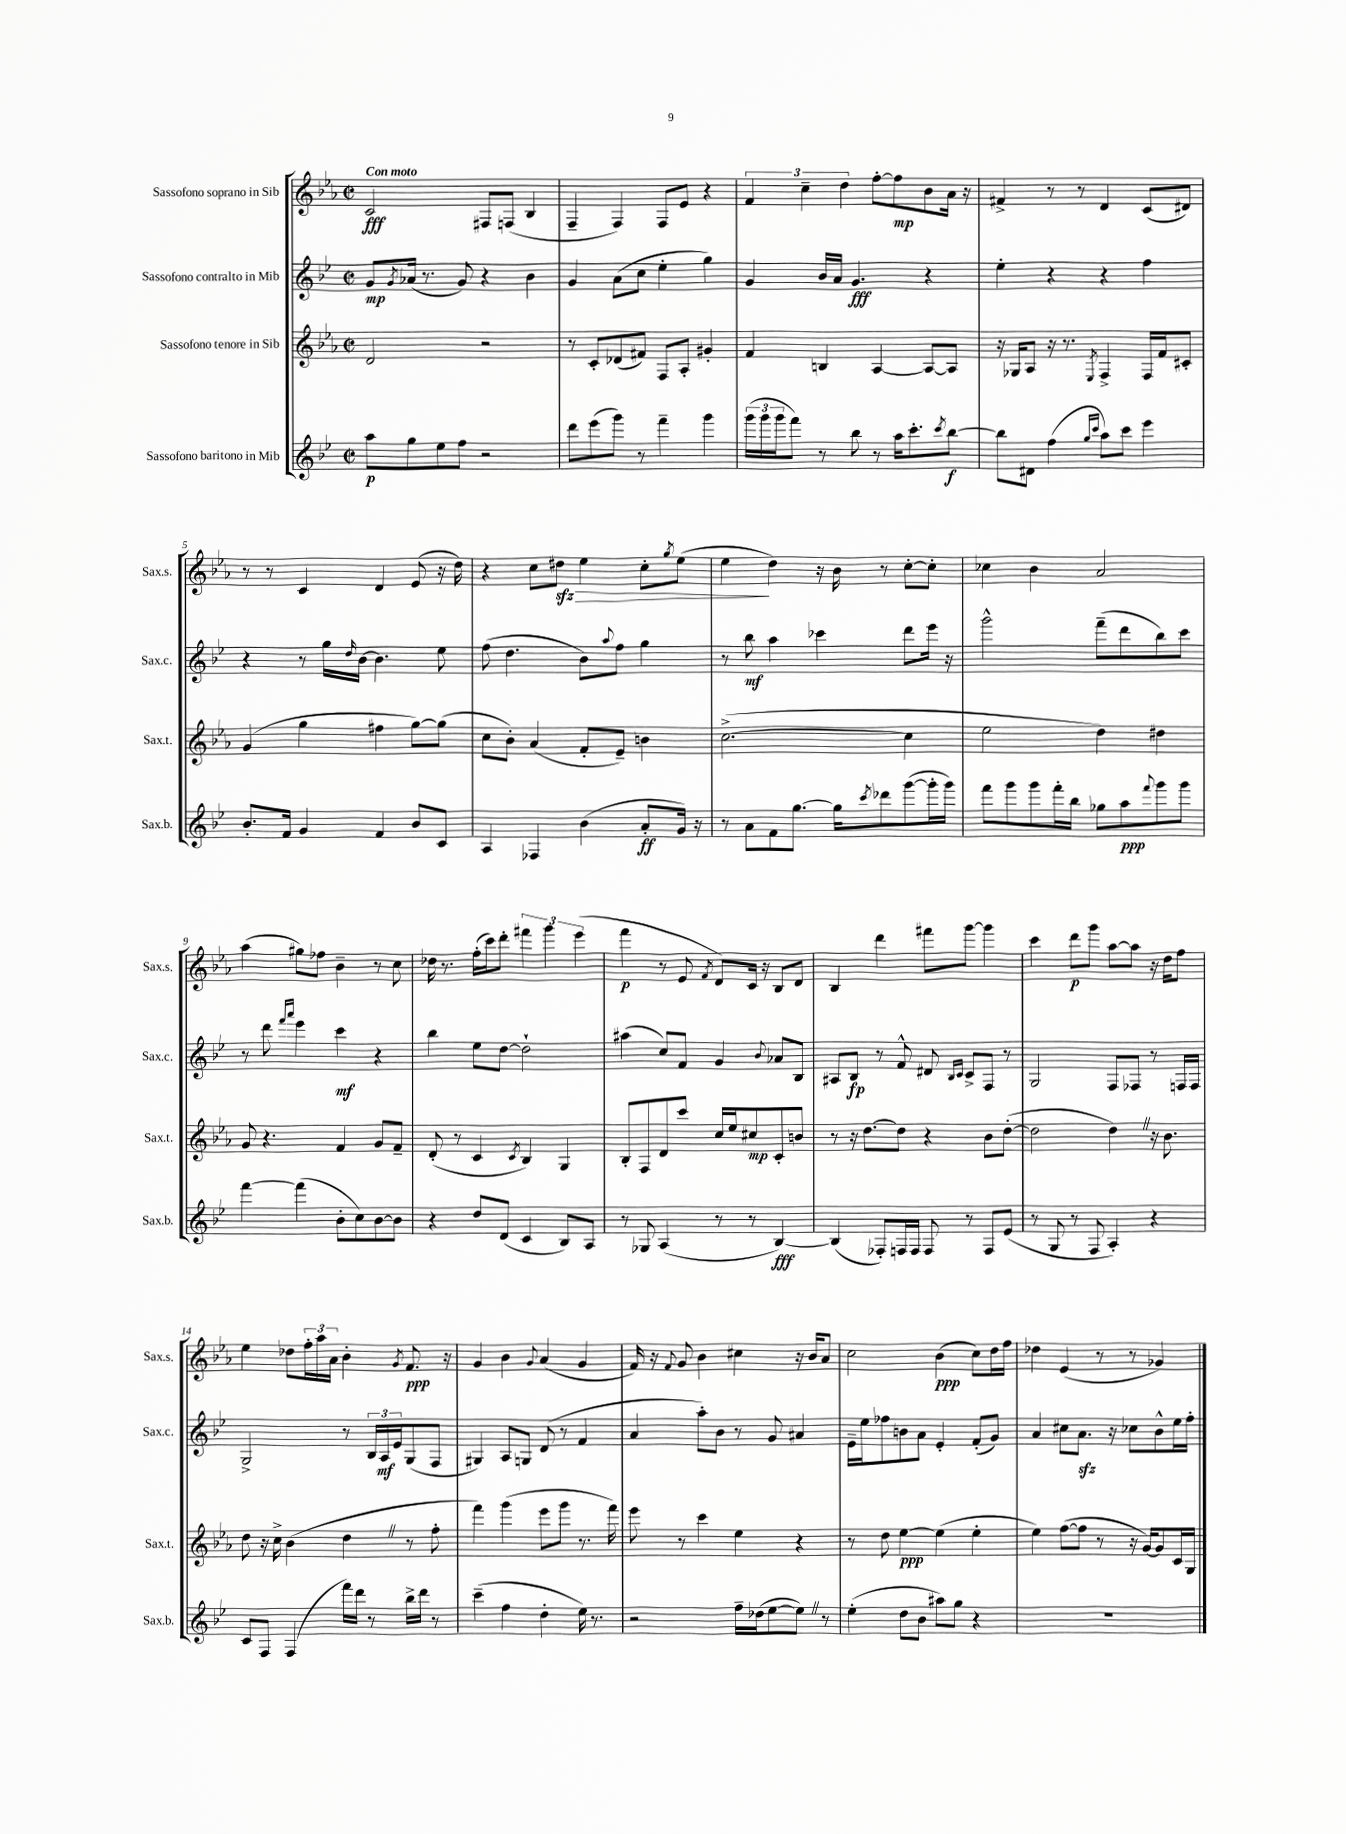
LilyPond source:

<<
\new StaffGroup <<
\new Staff = "s0" \with { instrumentName = "Sassofono soprano in Sib" shortInstrumentName = "Sax.s." } {
    \clef treble \key ees \major \defaultTimeSignature \time 2/2 \tempo "Con moto"
    c'2\fff fis8 f8( bes4 |
    f4-- f4) f8 ees'8 r4 |
    \tuplet 3/2 { f'4 c''4-- d''4 } f''8~-. f''8\mp bes'8 aes'16 r16 |
    fis'4-> r8 r8 d'4 c'8( dis'8) |
    r8 r8 c'4 d'4 ees'8( r16 d''16) |
    r4 c''8 dis''8\sfz\> ees''4 c''8-. \acciaccatura { g''8 } ees''8( |
    ees''4\! d''4) r16 bes'16 r8 c''8~-. c''8-. |
    ces''4 bes'4 aes'2 |
    aes''4( gis''8) fes''8 bes'4-- r8 c''8 |
    des''16 r8. f''16-.( c'''16) d'''8-. \tuplet 3/2 { fis'''4 g'''4 ees'''4( } |
    f'''4\p r8 ees'8 \acciaccatura { f'8 } d'8) c'16 r16 bes8 d'8 |
    bes4 d'''4 fis'''8 g'''8~ g'''4 |
    c'''4 d'''8\p g'''8 aes''8~ aes''8 r16 d''16 f''8 |
    ees''4 des''8 \tuplet 3/2 { f''16-. aes''16 aes'16 } bes'4-. \acciaccatura { g'8 } f'8.\ppp r16 |
    g'4 bes'4 \appoggiatura { g'8 } aes'4( g'4 |
    f'16) r16 \appoggiatura { f'8 } g'8 bes'4 cis''4 r16 bes'16 aes'8 |
    c''2 bes'4\ppp( c''8) d''16 f''16 |
    des''4 ees'4( r8 r8 ges'4) \bar "|." |
}
\new Staff = "s1" \with { instrumentName = "Sassofono contralto in Mib" shortInstrumentName = "Sax.c." } {
    \clef treble \key bes \major \defaultTimeSignature \time 2/2
    g'8\mp \acciaccatura { g'8 } aes'16( r8. g'8) r4 bes'4 |
    g'4 a'8( c''8 ees''4-. g''4) |
    g'4 bes'16 a'16 g'4.\fff r4 |
    ees''4-. r4 r4 f''4 |
    r4 r8 g''16 \grace { d''16 } bes'16~ bes'4. ees''8 |
    f''8( d''4. bes'8) \appoggiatura { a''8 } f''8 g''4 |
    r8 bes''8\mf a''4 ces'''4 d'''8 ees'''16 r16 |
    g'''2-^ f'''8--( d'''8 bes''8) c'''8 |
    r8 d'''8 \grace { f'''16 a'''16 } ees'''4 c'''4\mf r4 |
    bes''4 ees''8 d''8~ d''2-! |
    ais''4( c''8) f'8 g'4 \appoggiatura { bes'8 } aes'8 bes8 |
    ais8 bes8\fp r8 f'8-^ dis'8 \grace { bes16 c'16 } c'8-> f8 r8 |
    g2 f8 fes8 r8 f16 f16 |
    g2-> r8 \tuplet 3/2 { bes16 a16\mf ees'16 } g8( f8 |
    gis4) a8 g8 d'8( r8 f'4 |
    a'4 a''8-.) bes'8 r8 g'8 ais'4 |
    ees'16-- ees''16 fes''8 b'8 a'8 ees'4-. f'8-.( g'8) |
    a'4 cis''8 a'8.\sfz r16 ces''8 bes'8-^ ees''16 f''16-. \bar "|." |
}
\new Staff = "s2" \with { instrumentName = "Sassofono tenore in Sib" shortInstrumentName = "Sax.t." } {
    \clef treble \key ees \major \defaultTimeSignature \time 2/2
    d'2 r2 |
    r8 c'8-. des'8( fis'8) f8 aes8-. gis'4-. |
    f'4 b4 aes4~ aes8~ aes8 |
    r16 ges16 aes8 r16 r8. \acciaccatura { ees8 } f4-> f16 f'16 cis'8-. |
    g'4( g''4 fis''4 g''8~) g''8( |
    c''8 bes'8-.) aes'4( f'8-. ees'8--) b'4 |
    c''2.~->( c''4 |
    ees''2 d''4) dis''4 |
    g'8 r4. f'4 g'8 f'8-- |
    d'8-.( r8 c'4 \acciaccatura { c'8 } bes4) g4 |
    bes8-. f8 d'8 c'''8 c''16 ees''16 cis''8\mp c'8-. b'8 |
    r8 r16 d''8.~ d''8 r4 bes'8 d''8~-.( |
    d''2 d''4) \once \override BreathingSign.text = \markup { \musicglyph "scripts.caesura.straight" } \breathe r16 bes'8. |
    d''8 r16 c''16-> bes'4( d''4 \once \override BreathingSign.text = \markup { \musicglyph "scripts.caesura.straight" } \breathe r8 f''8-. |
    f'''4) g'''4( ees'''8 g'''8 r8. f'''16) |
    ees'''8 r8 c'''4 ees''4 r4 |
    r8 d''8 ees''4~\ppp ees''4( ees''4-. |
    ees''4) f''8~( f''8 r8 r16 g'16~) g'8 c'16 g16 \bar "|." |
}
\new Staff = "s3" \with { instrumentName = "Sassofono baritono in Mib" shortInstrumentName = "Sax.b." } {
    \clef treble \key bes \major \defaultTimeSignature \time 2/2
    a''8\p g''8 ees''8 f''8 r2 |
    d'''8 ees'''8( g'''8) r8 f'''4-- g'''4 |
    \tuplet 3/2 { g'''16( g'''16 g'''16 } f'''8) r8 bes''8 r8 a''16 c'''8.-. \acciaccatura { c'''8 } bes''8~\f |
    bes''8 dis'8 f''4( \grace { g''16 c'''16 } a''8) c'''8 ees'''4 |
    bes'8.-. f'16 g'4 f'4 bes'8 c'8 |
    a4 fes4 bes'4( a'8-.\ff g'16) r16 |
    r8 a'8 f'8 g''8.~ g''16 \acciaccatura { c'''8 } des'''8 g'''8~( g'''16-. g'''16) |
    f'''8 g'''8 g'''8 f'''16-. bes''16 ges''8 a''8\ppp \appoggiatura { f'''8 } g'''8 g'''8 |
    f'''4~ f'''4( bes'8-. c''8) bes'8~ bes'8 |
    r4 d''8 d'8( c'4 bes8) a8 |
    r8 ges8 a4( r8 r8 bes4~\fff) |
    bes4( fes8-.) f16 f16 f8 r8 f8 ees'8( |
    r8 g8 r8 f8 a4-.) r4 |
    c'8 f8 f4( f'''16) d'''16 r8 bes''16-> d'''16 r8 |
    c'''4--( f''4 d''4-. ees''16) r8. |
    r2 f''16-- des''16( ees''8~ ees''8) \once \override BreathingSign.text = \markup { \musicglyph "scripts.caesura.straight" } \breathe r8 |
    ees''4-.( d''8 bes'8 ais''8) g''8 r4 |
    R1 \bar "|." |
}
>>
>>
